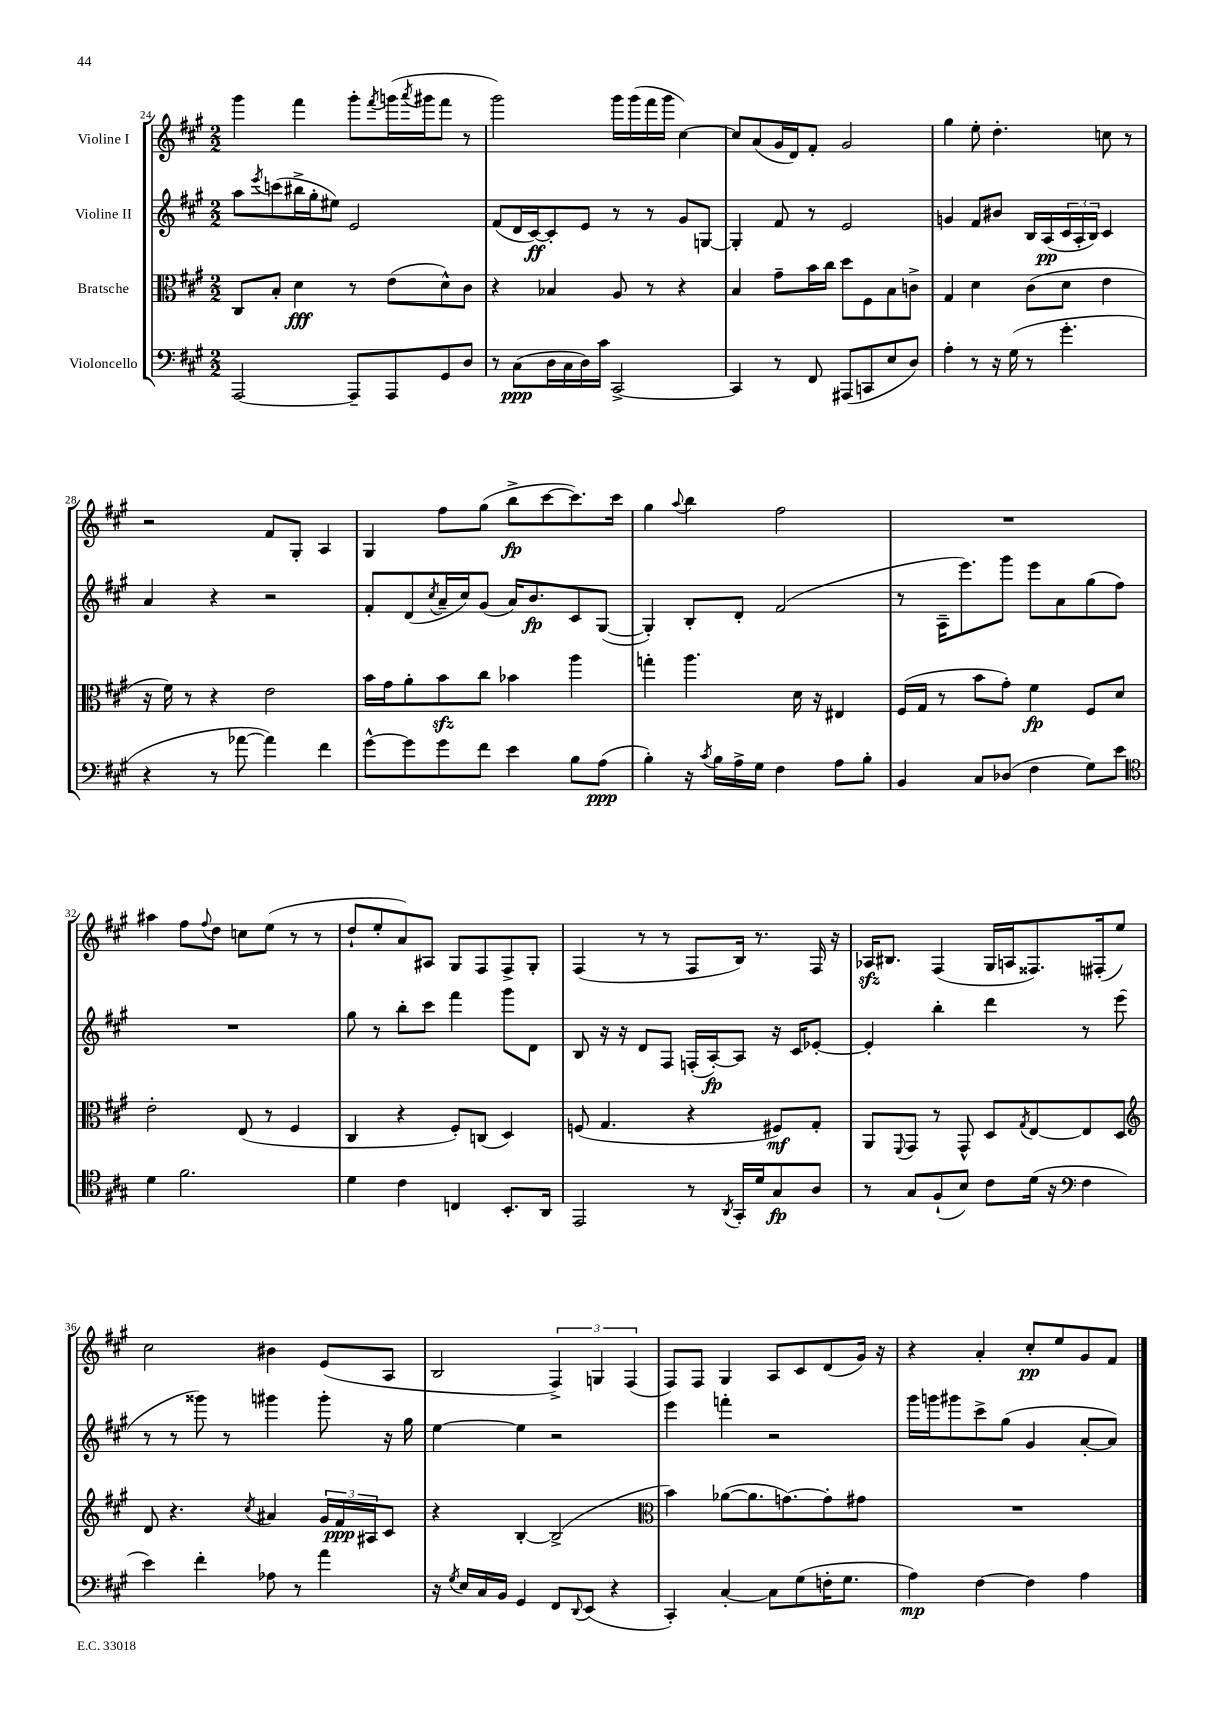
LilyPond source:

<<
\new StaffGroup <<
\new Staff = "s0" \with { instrumentName = "Violine I" } {
    \clef treble \key a \major \numericTimeSignature \time 2/2
    gis'''4 fis'''4 gis'''8-. \acciaccatura { fis'''8 } g'''16( \acciaccatura { a'''8 } gis'''16 fis'''8 r8 |
    gis'''2) gis'''16 gis'''16( fis'''16 gis'''16 cis''4~) |
    cis''8 a'8( gis'16 d'16) fis'8-. gis'2 |
    gis''4 e''8-. d''4.-. c''8 r8 |
    r2 fis'8 gis8-. a4 |
    gis4 fis''8 gis''8( b''8->\fp cis'''8~ cis'''8.) cis'''16 |
    gis''4 \appoggiatura { a''8 } b''4 fis''2 |
    R1 |
    ais''4 fis''8 \appoggiatura { fis''8 } d''8 c''8 e''8( r8 r8 |
    d''8-! e''8-. a'8) ais8 gis8 fis8 fis8-> gis8-. |
    fis4( r8 r8 fis8 b16) r8. fis16 r16 |
    aes16\sfz bis8. fis4( gis16 a16 fisis8.) fis16-.( e''8) |
    cis''2 bis'4 e'8( a8 |
    b2 \tuplet 3/2 { fis4->) g4 fis4( } |
    fis8) fis8 gis4 a8 cis'8 d'8( gis'16) r16 |
    r4 a'4-. cis''8-.\pp e''8 gis'8 fis'8 \bar "|." |
}
\new Staff = "s1" \with { instrumentName = "Violine II" } {
    \clef treble \key a \major \numericTimeSignature \time 2/2
    a''8 \acciaccatura { e'''8 } c'''8( bis''16-> gis''16-. eis''8) e'2 |
    fis'8( d'16 cis'16~\ff) cis'8-. e'8 r8 r8 gis'8 g8~ |
    g4-. fis'8 r8 e'2 |
    g'4 fis'8 bis'8 b16 a16\pp( \tuplet 3/2 { cis'16 a16-. b16) } cis'4 |
    a'4 r4 r2 |
    fis'8-. d'8( \acciaccatura { cis''8 } a'16-- cis''16) gis'8( a'16) b'8.\fp cis'8 gis8~( |
    gis4-.) b8-. d'8-. fis'2( |
    r8 a16-- e'''8.) gis'''8 e'''8 a'8 gis''8( fis''8) |
    R1 |
    gis''8 r8 b''8-. cis'''8 fis'''4 gis'''8 d'8 |
    b8 r16 r16 d'8 fis8 f16-.( a16~-.\fp) a8 r16 cis'16 ees'8~-. |
    ees'4-. b''4-. d'''4 r8 e'''8( |
    r8 r8 gisis'''8) r8 gis'''4 gis'''8-. r16 gis''16 |
    e''4~ e''4 r2 |
    e'''4 f'''4-. r2 |
    gis'''16 g'''16 gis'''8 cis'''8-> gis''8( gis'4 a'8~-. a'8) \bar "|." |
}
\new Staff = "s2" \with { instrumentName = "Bratsche" } {
    \clef alto \key a \major \numericTimeSignature \time 2/2
    cis8 b8-. d'4\fff r8 e'8( d'8-^) cis'8 |
    r4 bes4 a8 r8 r4 |
    b4 gis'8-- b'16 cis''16 d''8 fis8 b8 c'8-> |
    gis4 d'4 cis'8( d'8 e'4 |
    r16 fis'16) r8 r4 e'2 |
    b'16 gis'16 a'8-. b'8\sfz cis''8 bes'4 a''4 |
    g''4-. a''4. d'16 r16 eis4 |
    fis16( gis16 r8 b'8 gis'8-.) fis'4\fp fis8 d'8 |
    e'2-. e8( r8 fis4 |
    cis4 r4 fis8-.) c8( d4) |
    f8( gis4. r4 fis8\mf) gis8-. |
    a,8 \appoggiatura { fis,8 } gis,8 r8 gis,8-^ d8 \acciaccatura { gis8 } e8~ e8 d8 |
    \clef treble d'8 r4. \acciaccatura { cis''8 } ais'4 \tuplet 3/2 { gis'16 fis'16\ppp ais16 } cis'8 |
    r4 b4~-. b2->( |
    \clef alto b'4) aes'8~( aes'8. g'8.~) g'8-. gis'8 |
    R1 \bar "|." |
}
\new Staff = "s3" \with { instrumentName = "Violoncello" } {
    \clef bass \key a \major \numericTimeSignature \time 2/2
    a,,2~ a,,8-- a,,8 gis,8 d8 |
    r8 cis8\ppp( d16 cis16 d16) cis'16 cis,2~-> |
    cis,4 r8 fis,8 ais,,8( c,8 e8 d8) |
    a4-. r8 r16 gis16( r8 gis'4.-. |
    r4 r8 aes'8~ aes'4) fis'4 |
    gis'8~-^ gis'8 gis'8 fis'8 e'4 b8 a8\ppp( |
    b4-.) r16 \acciaccatura { cis'8 } b16 a16-> gis16 fis4 a8 b8-. |
    b,4 cis8 des8( fis4 gis8) e'8 |
    \clef tenor d'4 fis'2. |
    d'4 cis'4 c4 b,8.-. a,16 |
    e,2 r8 \acciaccatura { a,8 } gis,16-. d'16 gis8\fp a8 |
    r8 gis8 fis8-!( b8) cis'8 d'16( r16 \clef bass fis4 |
    e'4) fis'4-. aes8 r8 a'4 |
    r16 \acciaccatura { gis8 } e16 cis16 b,16 gis,4 fis,8 \appoggiatura { d,8 } e,8( r4 |
    cis,4-.) cis4~-. cis8 gis8( f16-. gis8. |
    a4\mp) fis4~ fis4 a4 \bar "|." |
}
>>
>>
\layout { \context { \Score currentBarNumber = #24 } }
